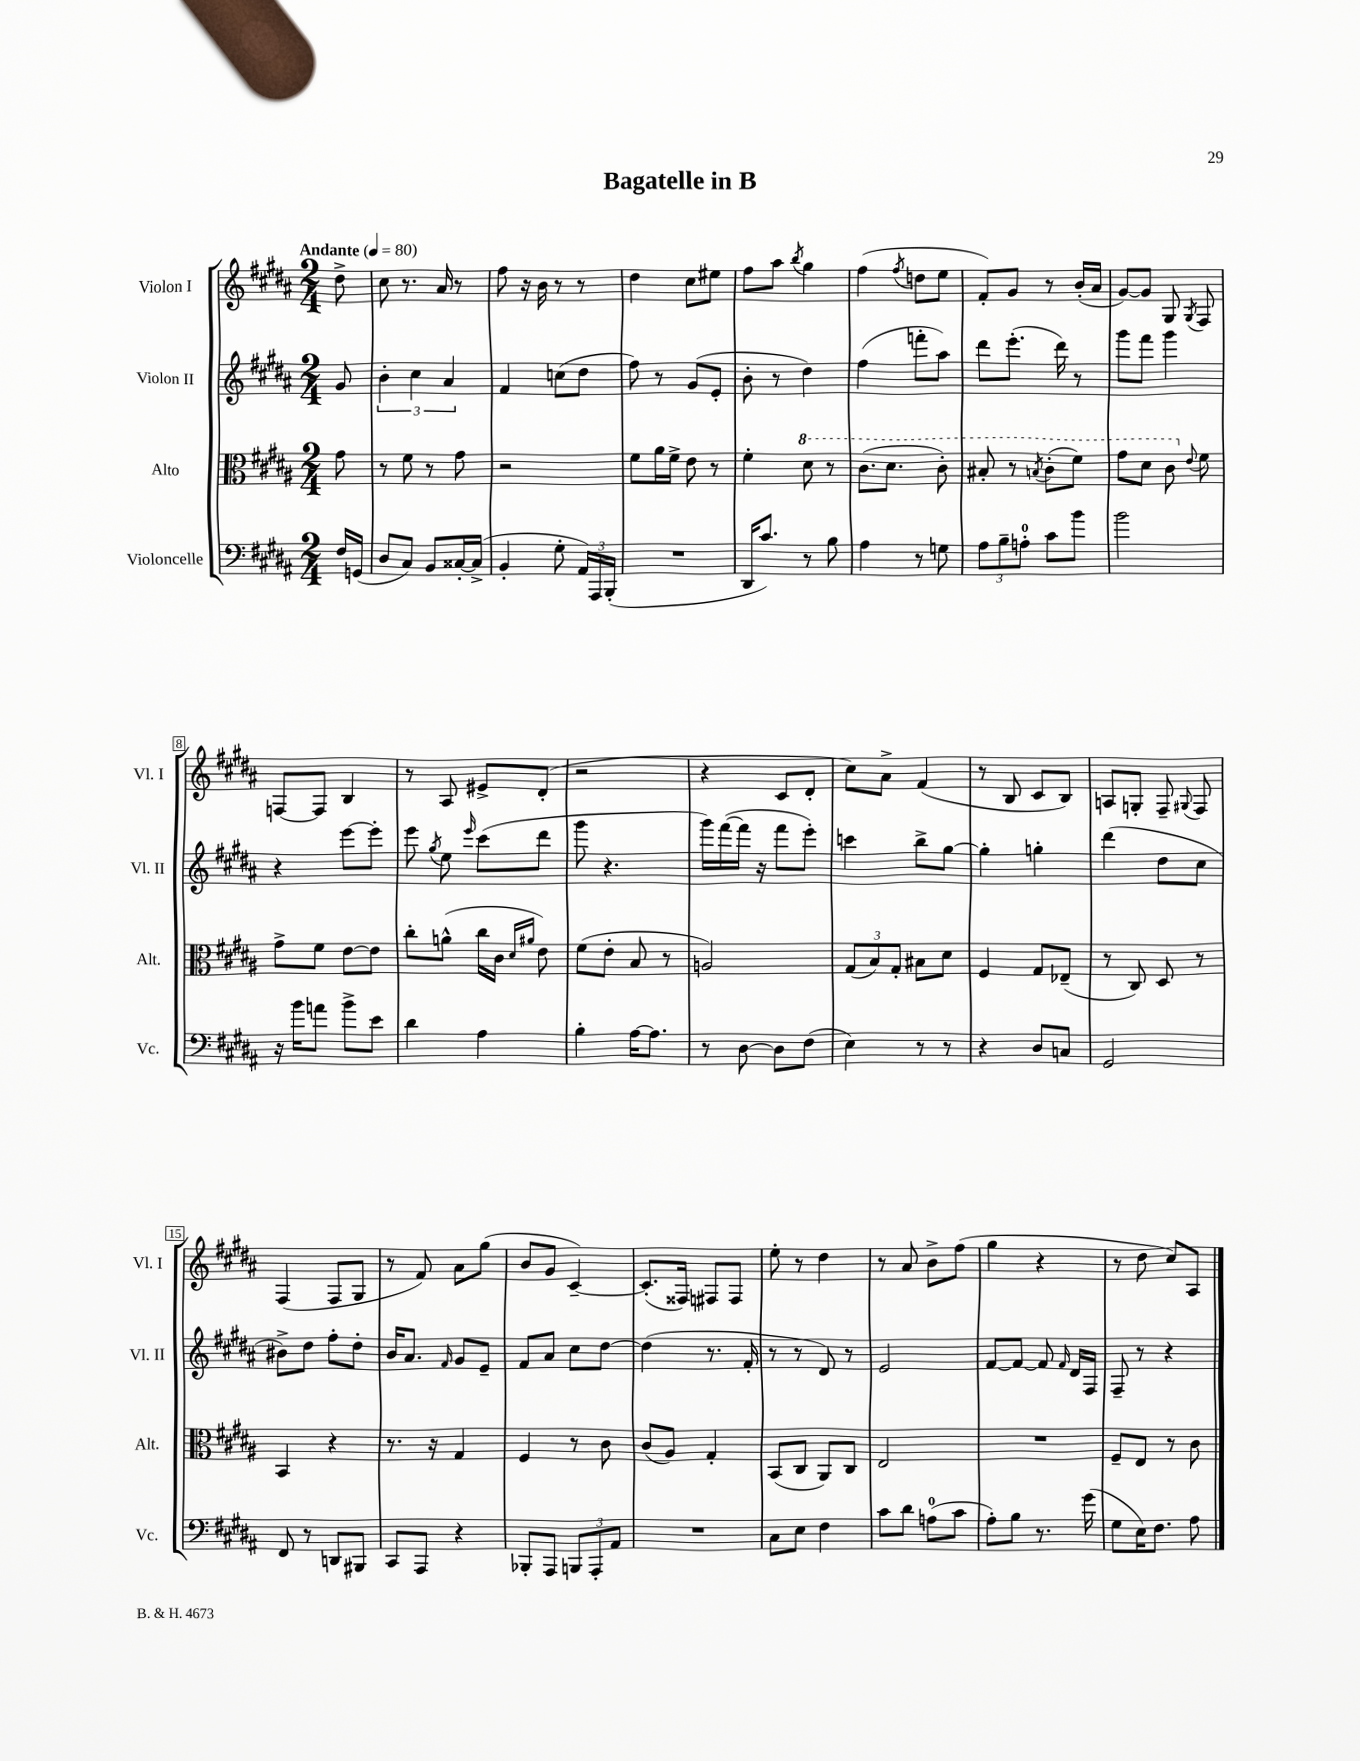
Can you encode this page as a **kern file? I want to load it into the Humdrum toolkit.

**kern	**kern	**kern	**kern
*staff4	*staff3	*staff2	*staff1
*clefF4	*clefC3	*clefG2	*clefG2
*k[f#c#g#d#a#]	*k[f#c#g#d#a#]	*k[f#c#g#d#a#]	*k[f#c#g#d#a#]
*M2/4	*M2/4	*M2/4	*M2/4
*MM80	*MM80	*MM80	*MM80
16F#/LL	8g#\	8g#/	8dd#^\
(16GG/JJ	.	.	.
=	=	=	=
8D#/L	8r	6b'\	8cc#\
8C#/J)	8f#\	.	8.r
.	.	6cc#\	.
8BB/L	8r	.	.
.	.	.	16a#/
.	.	6a#/	.
[16C##'/L	8g#\	.	8r
(16C##^/]JJ	.	.	.
=	=	=	=
4BB'/	2r	4f#/	8ff#\
.	.	.	16r
.	.	.	16b\
8G#'\	.	(8cc\L	8r
24AA#/LL)	.	8dd#\J	8r
24AAA#/	.	.	.
(24BBB'/JJ	.	.	.
=	=	=	=
2r	8f#\L	8ff#\)	4dd#\
.	16a#\L	8r	.
.	16f#^\JJ	.	.
.	8e\	(8g#/L	8cc#\L
.	8r	8e'/J	8ee#\J
=	=	=	=
16DD#/LK	4f#'\	8b'\	8ff#\L
8.c#/J)	.	.	.
.	.	8r	8aa#\J
.	.	.	8qbb/
8r	8dd#\	4dd#\)	4gg#\
8B\	8r	.	.
=	=	=	=
4A#\	(8.cc#\L	(4ff#\	(4ff#\
.	8.dd#\J	.	.
.	.	.	8qff#/
8r	.	8fff'\L	8dd\L
8G\	8cc#'\)	8aa#\J)	8ee\J
=	=	=	=
12A#\L	8b#'/	8ddd#\L	8f#'/L)
12B~\	.	.	.
.	8r	(8.eee'\J	8g#/J
12A'\J	.	.	.
.	8qb/	.	.
8c#\L	(8cc#'\L	.	8r
.	.	16ddd#\)	.
8b\J	8ff#\J)	8r	(16b'/LL
.	.	.	16a#/JJ
=	=	=	=
2b\	8gg#\L	8ggg#\L	[8g#/L)
.	8dd#\J	8fff#\J	8g#/]J
.	8cc#\	4ggg#\	8G#/
.	8qqe/	.	8qG#/
.	8f#\	.	8F#/
=	=	=	=
16r	8g#^\L	4r	[8F/L
16b\LK	.	.	.
8a\J	8f#\J	.	8F/]J
8b^\L	[8e\L	[8eee\L	4B/
8e\J	8e\]J	8eee'\]J	.
=	=	=	=
4d#\	8cc#'\L	8eee\	8r
.	.	8qgg#/	.
.	(8a^^\J	8ee\	8A#/
.	.	16qqeee/	.
4A#\	16cc#\LL	(8ccc#\L	8e#^/L
.	16c#\JJ	.	.
.	16qqd#/LL	.	.
.	16qqa#/JJ	.	.
.	8e\)	8ddd#\J	(8d#'/J
=	=	=	=
4B'\	(8f#\L	8ggg#\	2r
.	8e'\J	4.r	.
[16A#\LK	8B/	.	.
8.A#\]J	.	.	.
.	8r	.	.
=	=	=	=
8r	2A/)	16ggg#\LL)	4r
.	.	([16fff#\	.
[8D#\	.	16fff#\]JJ	.
.	.	16r	.
8D#\]L	.	8fff#\L	8c#/L
(8F#\J	.	8eee'\J)	8d#'/J
=	=	=	=
4E\)	(12G#/L	4ccc\	8cc#\L)
.	12B/)	.	.
.	.	.	8a#^\J
.	12G#'/J	.	.
8r	8B#\L	8bb^\L	(4f#/
8r	8d#\J	[8gg#\J	.
=	=	=	=
4r	4F#/	4gg#'\]	8r
.	.	.	8B/
8D#/L	8G#/L	4gg'\	8c#/L
8C/J	(8E-~/J	.	8B/J)
=	=	=	=
2GG#/	8r	(4ddd#\	8A/L
.	8C#/)	.	8G'/J
.	8D#/	8dd#\L	8F#~/
.	.	.	8qqG#/
.	8r	8cc#\J	8F#/
=	=	=	=
8FF#/	4BB/	8b#^\L)	(4F#/
8r	.	8dd#\J	.
8DD/L	4r	8ff#'\L	8F#/L
8BBB#/J	.	8dd#'\J	8G#/J
=	=	=	=
8CC#/L	8.r	16b/LK	8r
.	.	8.a#/J	.
8AAA#/J	.	.	8f#/)
.	16r	.	.
.	.	16qqf#/	.
4r	4G#/	8g#/L	8a#\L
.	.	8e~/J	(8gg#\J
=	=	=	=
8BBB-'/L	4F#/	8f#/L	8b/L
8AAA#/J	.	8a#/J	8g#/J
12BBB/L	8r	8cc#\L	[4c#~/)
12AAA#'/	.	.	.
.	8c#\	[8dd#\J	.
12AA#/J	.	.	.
=	=	=	=
2r	(8c#/L	(4dd#\]	(8.c#'/]L
.	8A#/J)	.	.
.	.	.	16F##/Jk)
.	4G#'/	8.r	8F#/L
.	.	.	8F#/J
.	.	16f#'/	.
=	=	=	=
8C#\L	(8BB/L	8r	8ee'\
8E\J	8C#/J	8r	8r
4F#\	8AA#/L)	8d#/)	4dd#\
.	8C#/J	8r	.
=	=	=	=
8c#\L	2E/	2e/	8r
8d#\J	.	.	8a#/
(8A\L	.	.	8b^\L
8c#\J	.	.	(8ff#\J
=	=	=	=
8A#'\L)	2r	[8f#/L	4gg#\
8B\J	.	8f#/_J	.
8.r	.	8f#/]	4r
.	.	16qqf#/	.
.	.	16d#/LL	.
(16g#\	.	16F#/JJ	.
=	=	=	=
8G#\L	8F#~/L	8F#~/	8r
16E\K)	8E/J	8r	8dd#\
8.F#\J	.	.	.
.	8r	4r	8cc#/L)
8A#\	8c#\	.	8A#/J
==	==	==	==
*-	*-	*-	*-
